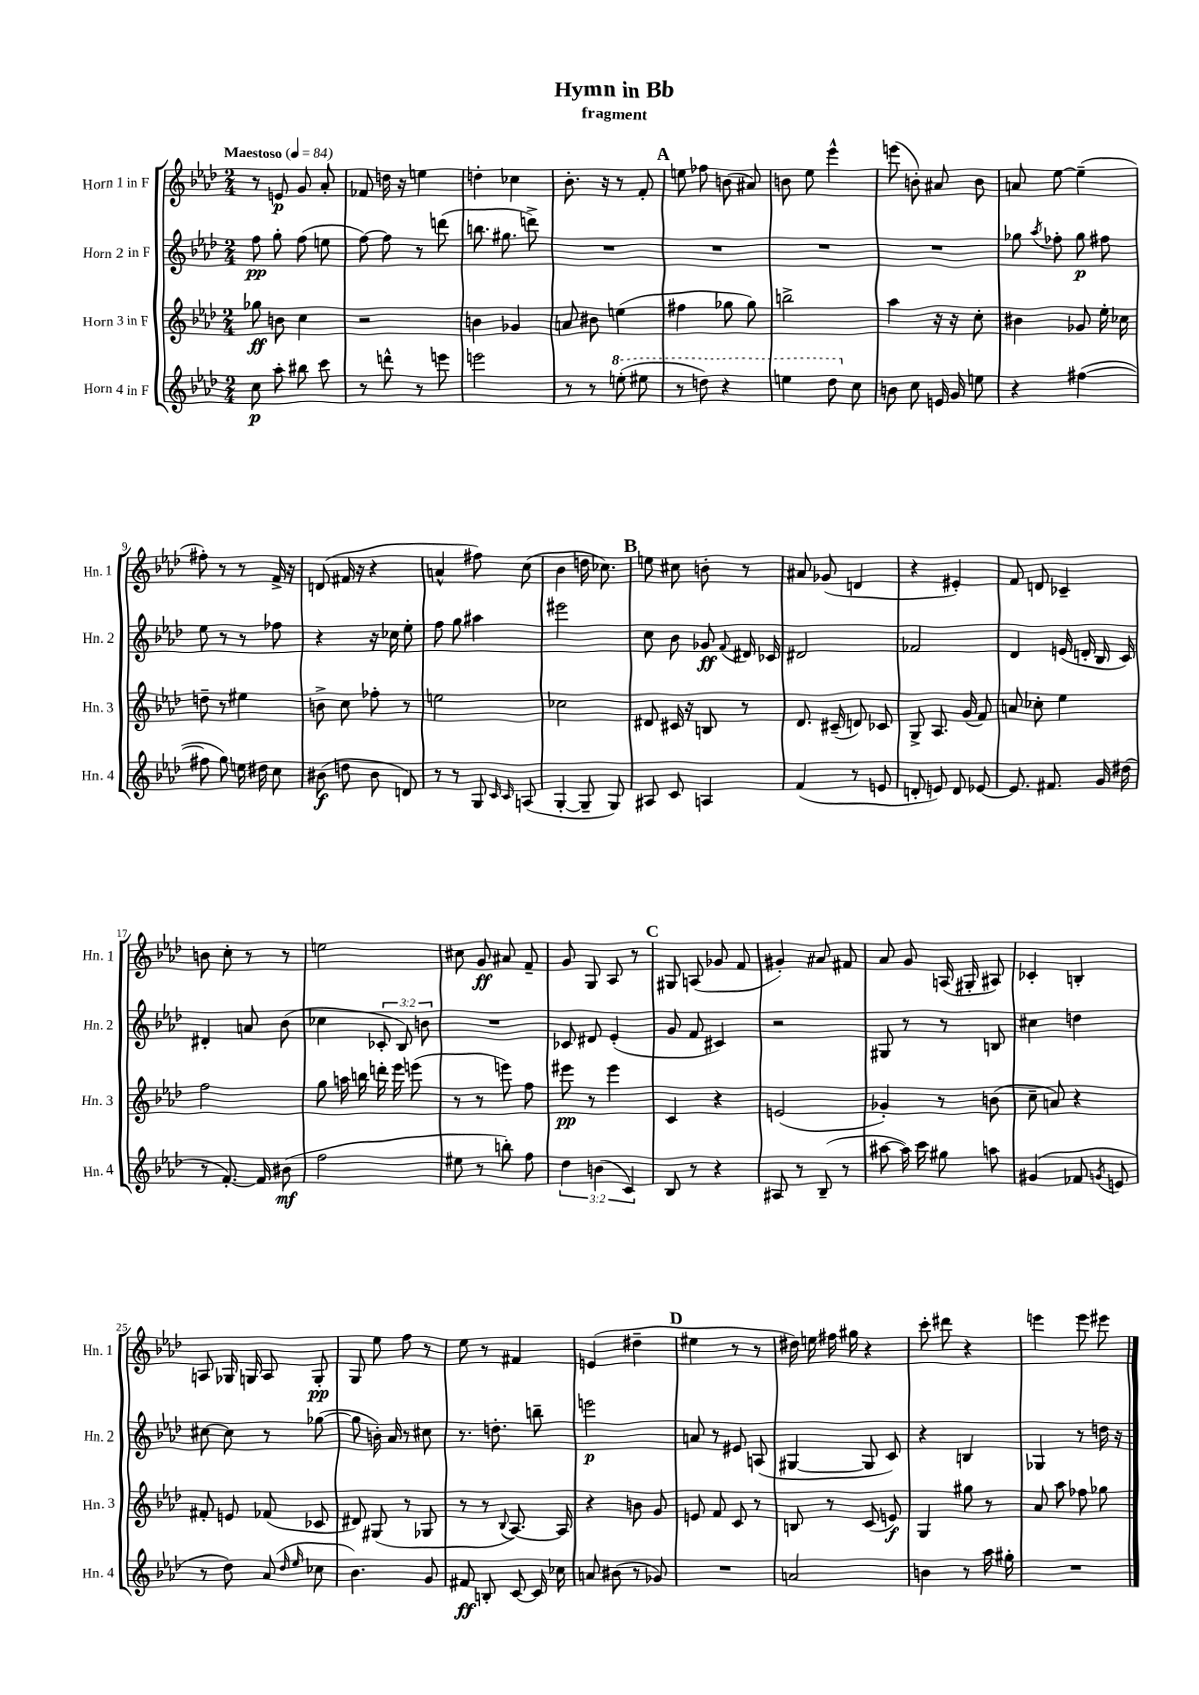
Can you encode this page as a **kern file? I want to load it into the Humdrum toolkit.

**kern	**kern	**kern	**kern
*staff4	*staff3	*staff2	*staff1
*clefG2	*clefG2	*clefG2	*clefG2
*k[b-e-a-d-]	*k[b-e-a-d-]	*k[b-e-a-d-]	*k[b-e-a-d-]
*M2/4	*M2/4	*M2/4	*M2/4
*MM84	*MM84	*MM84	*MM84
8cc	8gg-	8ff	8r
8aa-'	8b	8gg'	8e
8bb#	4cc	(8ff	8g
8ccc	.	8ee	8a-'
=	=	=	=
8r	2r	[8ff)	8f-
8ddd^^	.	8ff]	16dd
.	.	.	16r
8r	.	8r	4ee
8eee	.	(8ddd	.
=	=	=	=
2eee	4b	8.bb	4dd'
.	.	8.gg#	.
.	4g-	.	4cc-
.	.	8ddd^)	.
=	=	=	=
8r	8a	2r	8.b-'
8r	8b#	.	.
.	.	.	16r
(8eee'	(4ee	.	8r
8eee#	.	.	8f'
=	=	=	=
8r	4ff#	2r	8ee
8ddd)	.	.	8ff-
4r	8gg-	.	(8b
.	8gg-)	.	8a#)
=	=	=	=
4eee	2bb^	2r	8b
.	.	.	8ee-
8ddd-	.	.	4eee-^^
8cc	.	.	.
=	=	=	=
8b	4aa-	2r	(8eee
8cc	.	.	8b')
16e	16r	.	8a#
16g	16r	.	.
8ee	8cc'	.	8b
=	=	=	=
4r	4b#	8gg-	8a
.	.	8qaa-	.
.	.	8ff-'	[8ee-
([4ff#	8g-	8gg-	(4ee-~]
.	16ee-'	8ff#	.
.	16cc-	.	.
=	=	=	=
8ff#]	8dd~	8ee-	8ff#')
8gg)	8r	8r	8r
16ee	4ee#	8r	8r
16dd#	.	.	.
8cc	.	8ff-	16f^
.	.	.	16r
=	=	=	=
(8b#	8b^	4r	(8d
8dd	8cc	.	16f#
.	.	.	16r
8b#	8ff-'	16r	4r
.	.	16cc-	.
8d)	8r	8ee-'	.
=	=	=	=
8r	2ee	8ff	4a^^
8r	.	8gg	.
8G	.	4aa#	8ff#)
16qqc	.	.	.
16qqc	.	.	.
(8A	.	.	(8cc
=	=	=	=
[4G'	2cc-	2eee#	4b-
8G~]	.	.	16dd
.	.	.	8.cc-)
8G)	.	.	.
=	=	=	=
8A#	8d#	8cc	8ee
8c	16c#	8b-	8cc#
.	16r	.	.
4A	8B	8g-	8b'
.	.	8qqf	.
.	8r	16d#	8r
.	.	16c-	.
=	=	=	=
(4f	8.d-	2d#	8a#
.	.	.	(8g-
.	(16c#~	.	.
8r	8d)	.	4d
8e	8c-	.	.
=	=	=	=
8d'	8G^	2f-	4r
8e)	8.A-	.	.
8d	.	.	4e#')
.	(16g	.	.
[8e-	8f)	.	.
=	=	=	=
8.e-]	8a	4d-	8f
.	8cc-'	.	8d
8.f#	.	.	.
.	4ee-	(16e	4c-~
.	.	16d'	.
16g	.	16B-	.
(16dd#	.	16c)	.
=	=	=	=
8r	2ff	4d#'	8b
[8.f')	.	.	8cc'
.	.	8a	8r
16f]	.	.	.
(8b#	.	(8b-	8r
=	=	=	=
2ff	8gg	4cc-	2ee
.	16aa	.	.
.	16bb	.	.
.	16ddd'	12c-'	.
.	16eee-	.	.
.	.	12B-)	.
.	(8eee	.	.
.	.	12b	.
=	=	=	=
8ee#	8r	2r	8cc#
8r	8r	.	8g
8bb')	8eee)	.	8a#
8ff	8ff	.	8f~
=	=	=	=
6dd-	8eee#	8c-	8g
.	8r	8d#	8G
(6b	.	.	.
.	4eee#	(4e-'	8A-
6c)	.	.	.
.	.	.	8r
=	=	=	=
8B-	4c	8g	8G#
8r	.	8f	(8A
4r	4r	4c#)	8g-
.	.	.	8f
=	=	=	=
8A#	(2e	2r	4g#')
8r	.	.	.
(8B-~	.	.	8a#
8r	.	.	8f#
=	=	=	=
[8aa#	4g-')	8G#	8a-
16aa#])	.	8r	8g
16ccc	.	.	.
8gg#	8r	8r	(16A
.	.	.	16G#'
8aa	(8b	8B	8A#)
=	=	=	=
(4g#	8cc~	4cc#	4c-'
.	8a)	.	.
8f-	4r	4dd	4B'
8qg	.	.	.
8e	.	.	.
=	=	=	=
8r	8f#'	[8cc#	8A
8dd-)	8e	8cc#]	16G-
.	.	.	16G
(8a-	(8f-	8r	8A
16qqdd-	.	.	.
16qqee-	.	.	.
8cc-	8c-	([8gg-	8G'
=	=	=	=
4.b-)	8d#)	8gg-]	8G
.	(8G#	16b')	8ee-
.	.	16a-	.
.	8r	8r	8ff
8g	8G-	8cc#	8r
=	=	=	=
8f#	8r	8.r	8ee-
8B'	8r	.	8r
.	.	8.dd'	.
.	8qqB-	.	.
[8c	[8.A-)	.	4f#
16c]	.	8bb~	.
16cc-	16A-]	.	.
=	=	=	=
8a	4r	2eee	(4e
(8b#	.	.	.
8r	8b	.	4dd#~
8g-)	8g	.	.
=	=	=	=
2r	8e	8a	4ee#
.	8f	8r	.
.	8c	8e#	8r
.	8r	(8A	8r
=	=	=	=
2a	8B	[4G#	16dd#)
.	.	.	16ee
.	8r	.	16ff#
.	.	.	16gg#
.	(8c	8G#]	4r
.	8e)	8c)	.
=	=	=	=
4b	4G	4r	8ccc'
.	.	.	8ddd#
8r	8gg#	4B	4r
16aa-	8r	.	.
16gg#'	.	.	.
=	=	=	=
2r	8a-	4G-	4eee
.	8aa-	.	.
.	8ff-	8r	8eee
.	8gg-	16dd	8eee#
.	.	16r	.
==	==	==	==
*-	*-	*-	*-
